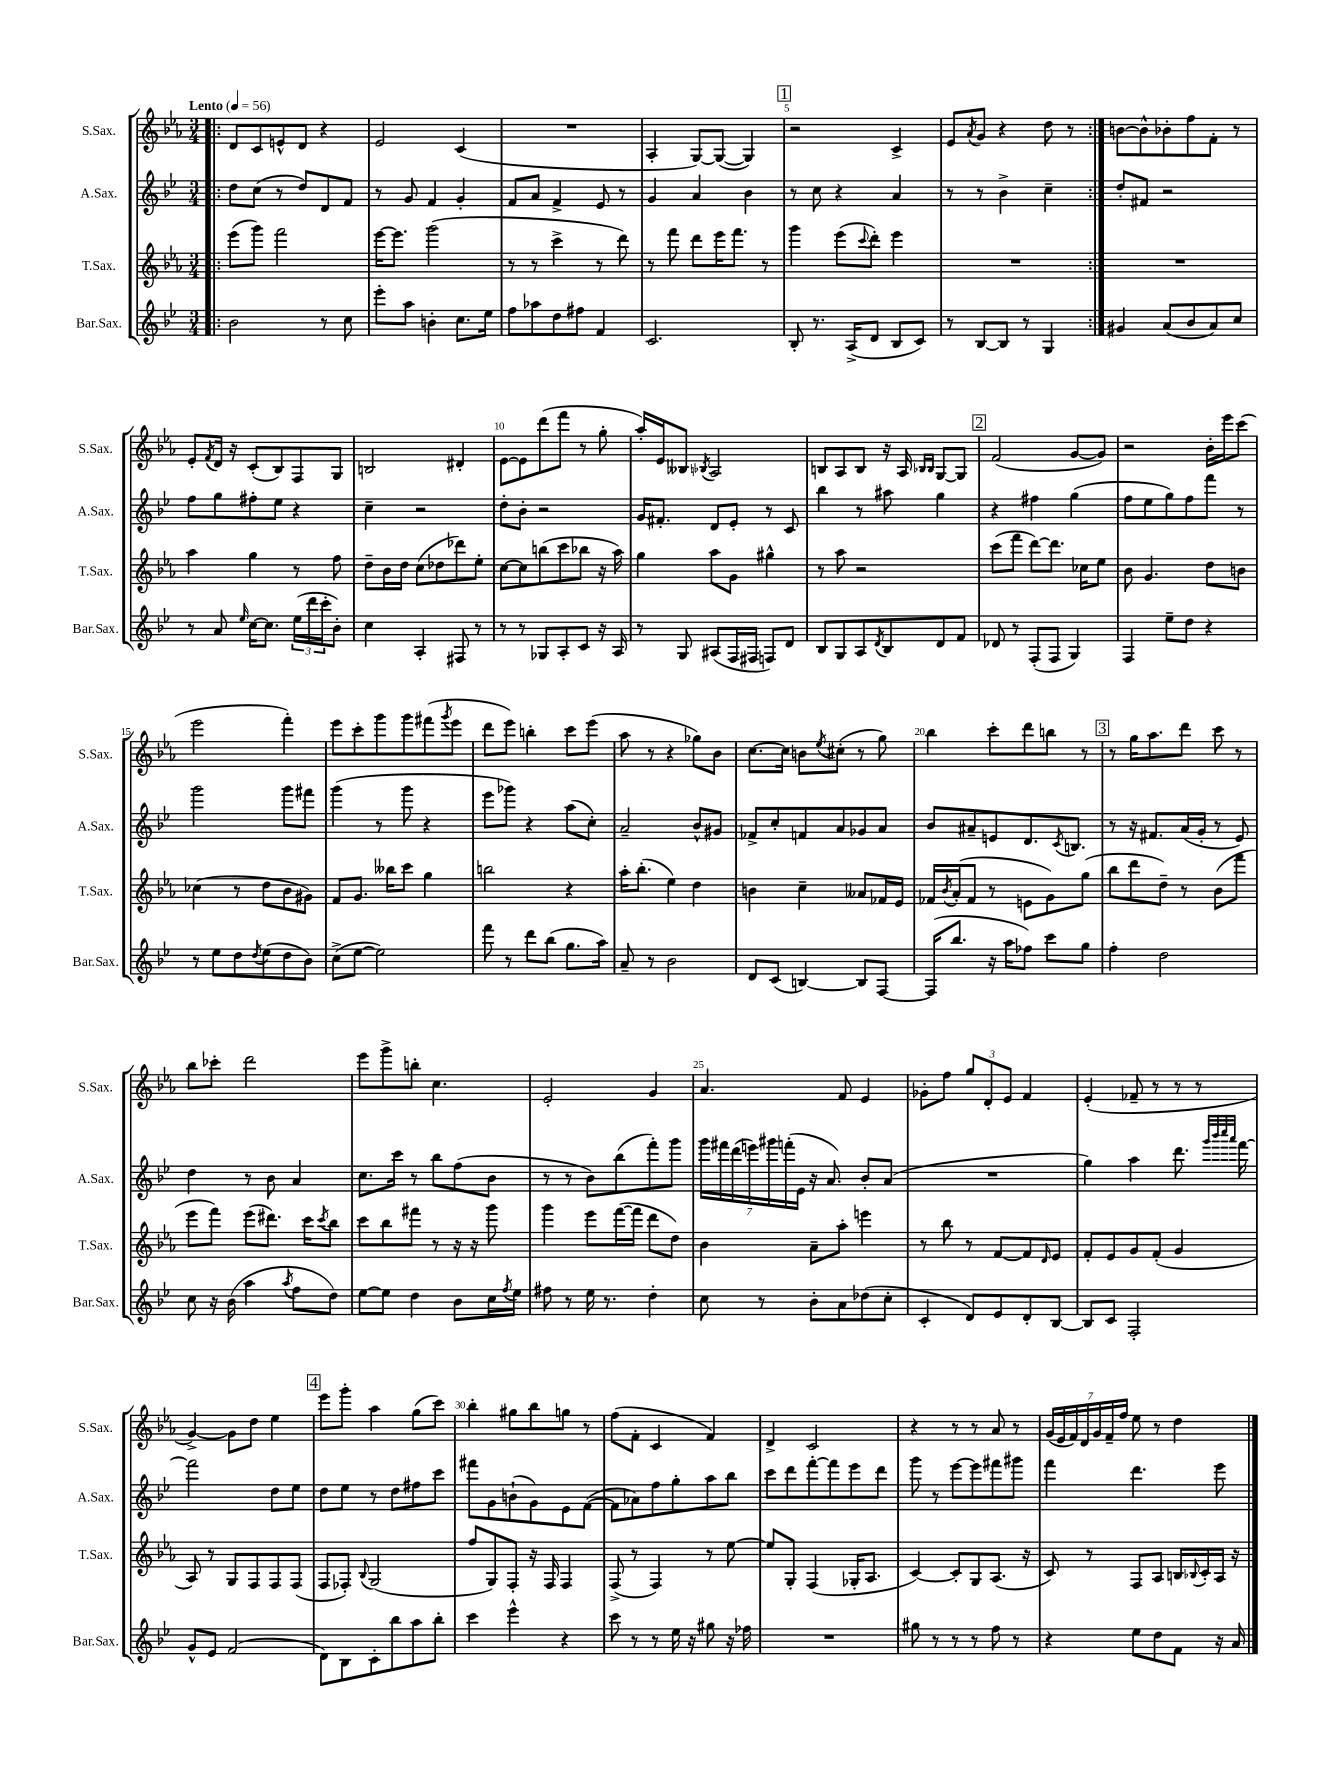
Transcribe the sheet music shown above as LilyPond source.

<<
\new StaffGroup <<
\new Staff = "s0" \with { instrumentName = "S.Sax." shortInstrumentName = "S.Sax." } {
    \clef treble \key ees \major \numericTimeSignature \time 3/4 \tempo "Lento" 4 = 56
    \repeat volta 2 { \bar ".|:" d'8 c'8 e'8-^ d'8 r4 |
    ees'2 c'4( |
    R2. |
    aes4-. g8~) g8~( g4) |
    \mark \markup { \box "1" } r2 c'4-> |
    ees'8 \acciaccatura { aes'8 } g'8 r4 d''8 r8 | }
    b'8~ b'8-^ bes'8-. f''8 f'8-. r8 |
    ees'8-. \acciaccatura { f'8 } d'16 r16 c'8-.( bes8) f8 g8 |
    b2 dis'4-. |
    ees'8~ ees'8 d'''8( f'''8 r8 g''8-. |
    aes''16-.) ees'16 beses8 \acciaccatura { bes8 } aes2 |
    b8 aes8 b8 r16 aes16 \grace { bes16 bes16 } g8~ g8 |
    \mark \markup { \box "2" } f'2( g'8~ g'8) |
    r2 bes'16-. ees'''16 c'''8( |
    ees'''2 f'''4-.) |
    ees'''8 c'''8-. g'''8 g'''8 fis'''8( \acciaccatura { g'''8 } ees'''8 |
    d'''8 ees'''8) b''4-. c'''8 ees'''8( |
    aes''8 r8 r4 ges''8) bes'8 |
    c''8.~ c''16 b'8 \acciaccatura { ees''8 } cis''8-.( r8 g''8) |
    bes''4 c'''8-. d'''8 b''8 r8 |
    \mark \markup { \box "3" } r8 g''16 aes''8. d'''8 c'''8 r8 |
    bes''8 ces'''8-. d'''2 |
    ees'''8 g'''8-> b''8-. c''4. |
    ees'2-. g'4 |
    aes'4. f'8 ees'4 |
    ges'8-. f''8 \tuplet 3/2 { g''8 d'8-. ees'8 } f'4 |
    ees'4-.( fes'8-- r8 r8 r8 |
    g'4~->) g'8 d''8 ees''4 |
    \mark \markup { \box "4" } ees'''8 g'''8-. aes''4 g''8( c'''8) |
    bes''4-. gis''8 bes''8 g''8 r8 |
    f''8( f'8-. c'4 f'4) |
    d'4-> c'2 |
    r4 r8 r8 aes'8 r8 |
    \tuplet 7/4 { g'16( ees'16 f'16) d'16 g'16 f'16-- f''16 } ees''8 r8 d''4 \bar "|." |
}
\new Staff = "s1" \with { instrumentName = "A.Sax." shortInstrumentName = "A.Sax." } {
    \clef treble \key bes \major \numericTimeSignature \time 3/4
    \repeat volta 2 { \bar ".|:" d''8 c''8( r8 d''8) d'8 f'8 |
    r8 g'8 f'4 g'4-. |
    f'8 a'8 f'4-> ees'8 r8 |
    g'4 a'4 bes'4 |
    \mark \markup { \box "1" } r8 c''8 r4 a'4 |
    r8 r8 bes'4-> c''4-- | }
    d''8-. fis'8 r2 |
    f''8 g''8 fis''8-. ees''8 r4 |
    c''4-- r2 |
    d''8-. bes'8-. r2 |
    g'16 fis'8.-. d'8 ees'8-. r8 c'8 |
    bes''4 r8 ais''8 g''4 |
    \mark \markup { \box "2" } r4 fis''4 g''4( |
    f''8 ees''8 g''8) f''8 f'''8 r8 |
    g'''2 g'''8 fis'''8 |
    g'''4( r8 g'''8 r4 |
    ees'''8 ges'''8) r4 a''8( c''8-.) |
    a'2-- bes'8-^ gis'8 |
    fes'8-> c''8-. f'8 a'8 ges'8 a'8 |
    bes'8 ais'8-- e'8 d'8. \acciaccatura { c'8 } b8. |
    \mark \markup { \box "3" } r8 r16 fis'8. a'16( g'16-. r8 ees'8) |
    d''4 r8 bes'8 a'4 |
    c''8. c'''16 r8 bes''8 f''8( bes'8 |
    r8 r8 bes'8) bes''8( f'''8-.) g'''8 |
    \tuplet 7/4 { g'''16 fis'''16 d'''16( e'''16) gis'''16 f'''16-.( ees'16 } r16 a'8.) bes'8-. a'8( |
    R2. |
    g''4) a''4 d'''8. \grace { g'''32 bes'''32 c''''32 a'''32 } f'''16~ |
    f'''2 d''8 ees''8 |
    \mark \markup { \box "4" } d''8 ees''8 r8 d''8 fis''8 c'''8 |
    fis'''8 g'8 b'8-!( g'8) ees'8 f'8~( |
    f'8 aes'8) f''8 g''8-. a''8 bes''8 |
    c'''8 d'''8 f'''8~-. f'''8 ees'''8 d'''8 |
    g'''8 r8 ees'''8~ ees'''8 fis'''8 gis'''8 |
    f'''4 d'''4. ees'''8 \bar "|." |
}
\new Staff = "s2" \with { instrumentName = "T.Sax." shortInstrumentName = "T.Sax." } {
    \clef treble \key ees \major \numericTimeSignature \time 3/4
    \repeat volta 2 { \bar ".|:" ees'''8( g'''8) f'''2 |
    ees'''16~ ees'''8. g'''2( |
    r8 r8 c'''4-> r8 d'''8) |
    r8 f'''8 d'''8 ees'''16 f'''8. r8 |
    \mark \markup { \box "1" } g'''4 ees'''8( \appoggiatura { c'''8 } d'''8-.) ees'''4 |
    R2. | }
    R2. |
    aes''4 g''4 r8 f''8 |
    d''8-- bes'16 d''16 c''8( des''8 des'''8) ees''8-. |
    c''8~ c''8 b''8( c'''8 bes''8 r16 aes''16) |
    g''4 aes''8 g'8 gis''4-^ |
    r8 aes''8 r2 |
    \mark \markup { \box "2" } c'''8( f'''8 d'''8~) d'''8. ces''16 ees''8 |
    bes'8 g'4. d''8 b'8 |
    ces''4( r8 d''8 bes'8 gis'8) |
    f'8 g'8. beses''16 c'''8 g''4 |
    b''2 r4 |
    aes''16-. bes''8.-.( ees''4) d''4 |
    b'4 c''4-- aeses'8 fes'16 ees'16 |
    fes'16 \acciaccatura { bes'8 } aes'16-.( fes'8 r8 e'8 g'8) g''8( |
    \mark \markup { \box "3" } bes''8 d'''8 d''8--) r8 bes'8( f'''8 |
    ees'''8 f'''8) ees'''8( dis'''8.) c'''16 \acciaccatura { c'''8 } bes''8 |
    c'''8 bes''8 fis'''8 r8 r16 r16 g'''8 |
    g'''4 ees'''8 f'''16~( f'''16 d'''8 d''8) |
    bes'4 aes'8-- aes''8-. e'''4 |
    r8 bes''8 r8 f'8~ f'8 \grace { d'16 } ees'8 |
    f'8-. ees'8 g'8 f'8-.( g'4 |
    aes8) r8 g8 f8 f8 f8( |
    \mark \markup { \box "4" } f8 fes8-.) \appoggiatura { bes8 } g2( |
    f''8 g8) f8-. r16 f16 f4 |
    f8->( r8 f4) r8 ees''8~ |
    ees''8 g8-. f4( ges16-. aes8. |
    c'4~) c'8-. g8 aes8.( r16 |
    c'8) r8 f8 aes8 b16 \appoggiatura { bes8 } c'16-. aes16 r16 \bar "|." |
}
\new Staff = "s3" \with { instrumentName = "Bar.Sax." shortInstrumentName = "Bar.Sax." } {
    \clef treble \key bes \major \numericTimeSignature \time 3/4
    \repeat volta 2 { \bar ".|:" bes'2 r8 c''8 |
    ees'''8-. a''8 b'4-. c''8. ees''16 |
    f''8 aes''8 d''8 fis''8 f'4 |
    c'2. |
    \mark \markup { \box "1" } bes8-. r8. a16->( d'8 bes8 c'8) |
    r8 bes8~ bes8 r8 g4 | }
    gis'4 a'8( bes'8 a'8) c''8 |
    r8 a'8 \grace { ees''16 } c''16~ c''8. \tuplet 3/2 { ees''16( d'''16 c'''16-. } bes'8-.) |
    c''4 a4-. fis8 r8 |
    r8 r8 ges8 a8-. c'8 r16 a16 |
    r8 g8 ais8( f16 fis16 f8) d'8 |
    bes8 g8 a8 \acciaccatura { d'8 } bes8 d'8 f'8 |
    \mark \markup { \box "2" } des'8 r8 f8-.( f8 g4) |
    f4 ees''8-- d''8 r4 |
    r8 ees''8 d''8 \acciaccatura { d''8 } ees''8( d''8 bes'8) |
    c''8->( ees''8~ ees''2) |
    f'''8 r8 d'''8 bes''8( g''8. a''16) |
    a'8-- r8 bes'2 |
    d'8 c'8( b4~) b8 f8~ |
    f16( bes''8. r16 a''16 fes''8) c'''8 g''8 |
    \mark \markup { \box "3" } f''4-. d''2 |
    c''8 r16 bes'16( a''4 \acciaccatura { a''8 } f''8 d''8) |
    ees''8~ ees''8 d''4 bes'8 c''16 \acciaccatura { f''8 } ees''16 |
    fis''8 r8 ees''16 r8. d''4-. |
    c''8 r8 bes'8-. a'8 des''8( c''8-. |
    c'4-. d'8) ees'8 d'8-. bes8~ |
    bes8 c'8 f2-. |
    g'8-^ ees'8 f'2( |
    \mark \markup { \box "4" } d'8) bes8 c'8-. bes''8 a''8 bes''8-. |
    c'''4 ees'''4-^ r4 |
    c'''8 r8 r8 ees''16 r16 gis''8 r16 fes''16 |
    R2. |
    gis''8 r8 r8 r8 f''8 r8 |
    r4 ees''8 d''8 f'8 r16 a'16 \bar "|." |
}
>>
>>
\layout { \context { \Score \override BarNumber.break-visibility = ##(#f #t #t) barNumberVisibility = #(every-nth-bar-number-visible 5) } }
